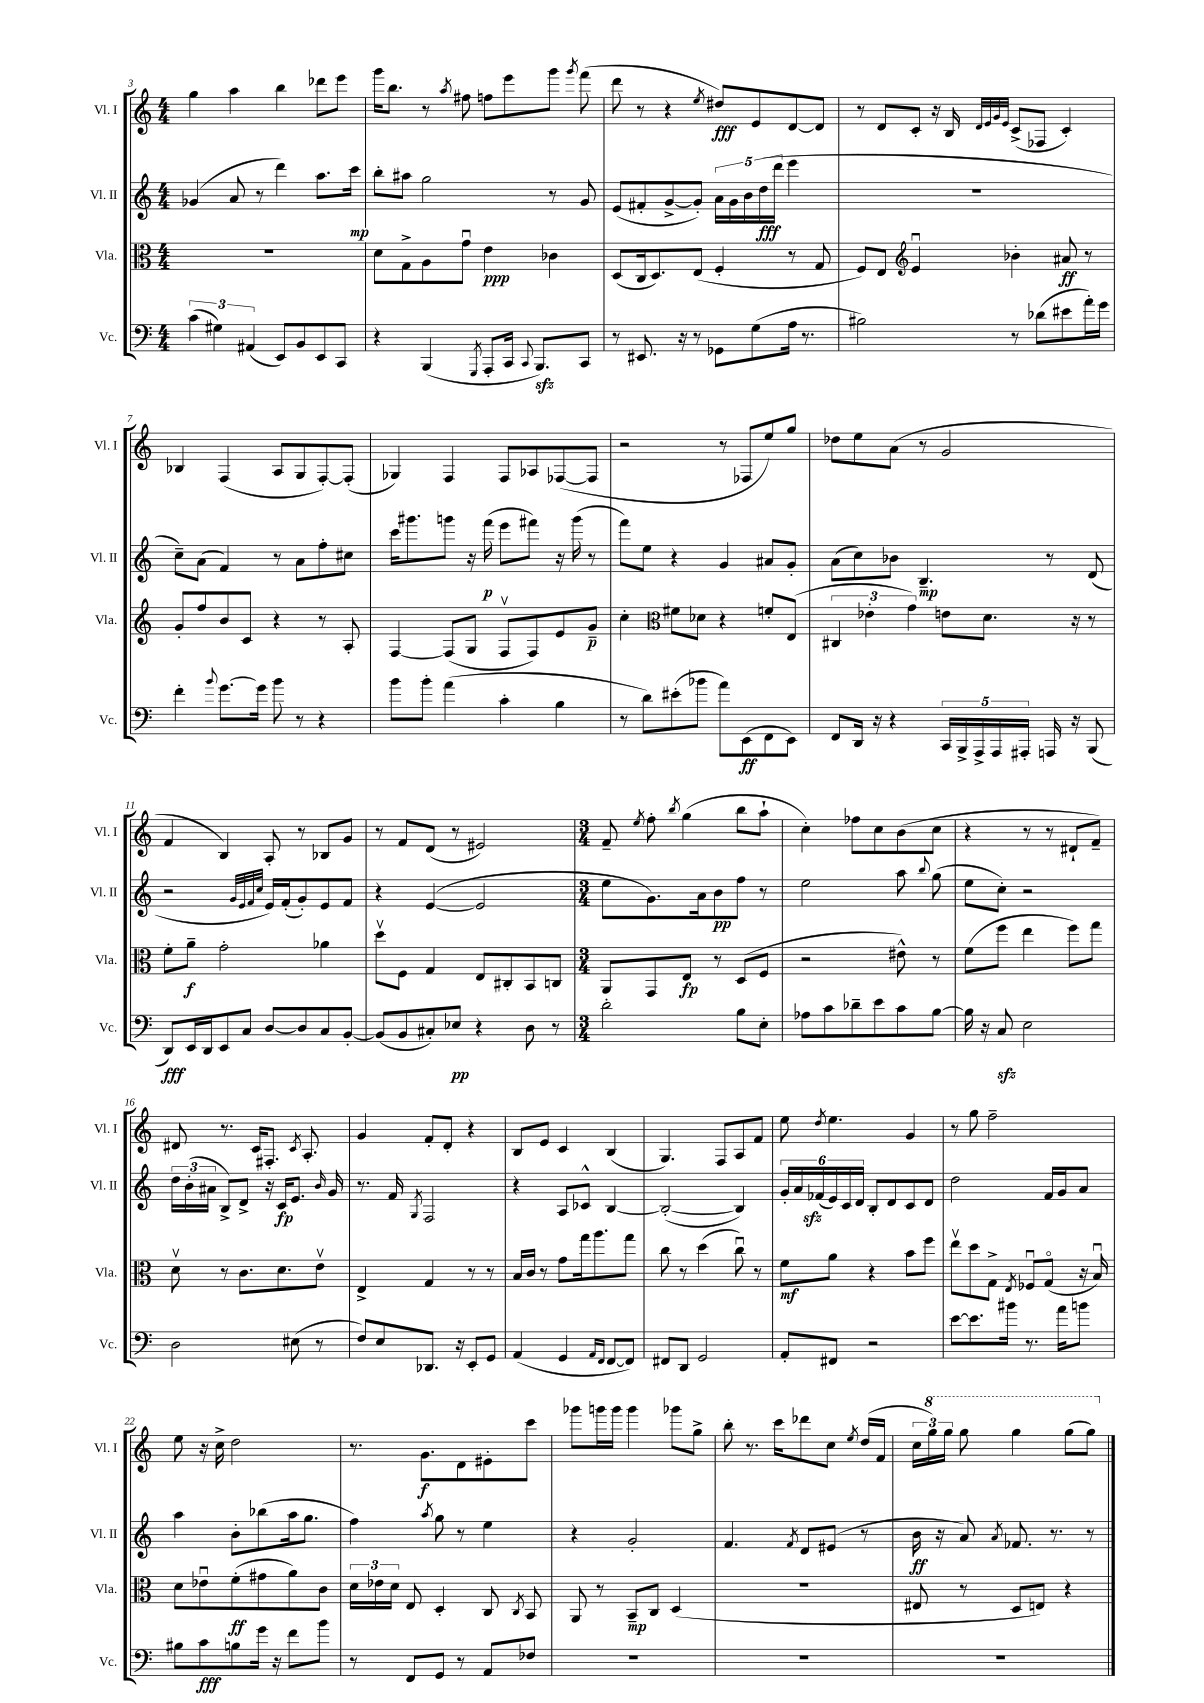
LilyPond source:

<<
\new StaffGroup <<
\new Staff = "s0" \with { instrumentName = "Vl. I" shortInstrumentName = "Vl. I" } {
    \clef treble \key c \major \numericTimeSignature \time 4/4
    \autoBeamOff g''4 a''4 b''4 des'''8[ e'''8] |
    g'''16[ b''8.] r8 \acciaccatura { a''8 } fis''8 f''8[ e'''8 g'''8] \acciaccatura { g'''8 } f'''8( |
    d'''8 r8 r4 \acciaccatura { e''8 } dis''8[\fff) e'8 d'8~ d'8] |
    r8 d'8[ c'8]-. r16 b16 \grace { d'32[ e'32 g'32 e'32] } c'8[->( fes8] c'4-.) |
    bes4 f4( a8[ g8 f8~-.) f8]-.( |
    ges4) f4 f8[ aes8 fes8~( fes8] |
    r2 r8 fes8[ e''8) g''8] |
    des''8[ e''8 a'8]( r8 g'2 |
    f'4 b4) a8-. r8 bes8[ g'8] |
    r8 f'8[ d'8]( r8 eis'2) |
    \numericTimeSignature \time 3/4 f'8-- \acciaccatura { e''8 } f''8-. \acciaccatura { b''8 } g''4( b''8[ a''8]-! |
    c''4-.) fes''8[ c''8 b'8( c''8] |
    r4 r8 r8 dis'8[-! f'8]--) |
    dis'8 r8. c'16[ fis8.]-. \acciaccatura { c'8 } a8.-. |
    g'4 f'8[-. d'8]-. r4 |
    b8[ e'8] c'4 b4( |
    g4.) f8[ a8 f'8] |
    e''8 \acciaccatura { d''8 } e''4. g'4 |
    r8 g''8 f''2-- |
    e''8 r16 c''16-> d''2 |
    r8. g'8.[\f d'8 eis'8-. c'''8] |
    ges'''8[ g'''16 g'''16] g'''4 ges'''8[ g''8]-> |
    b''8-. r8. c'''16[ des'''8 c''8] \acciaccatura { e''8 } d''16[( f'16] |
    \tuplet 3/2 { c''16[ \ottava #1 g'''16) g'''16] } g'''8 g'''4 g'''8[( g'''8]) \ottava #0 \bar "|." |
}
\new Staff = "s1" \with { instrumentName = "Vl. II" shortInstrumentName = "Vl. II" } {
    \clef treble \key c \major \numericTimeSignature \time 4/4
    \autoBeamOff ges'4( a'8 r8 d'''4) a''8.[ c'''16]\mp |
    b''8[-. ais''8] g''2 r8 g'8 |
    e'8[( fis'8-. g'8~-> g'8]-.) \tuplet 5/4 { a'16[ g'16 b'16 d''16\fff( d'''16] } e'''4 |
    R1 |
    c''8[--) a'8]( f'4) r8 a'8[ f''8-. cis''8] |
    c'''16[ gis'''8. g'''8] r16 f'''16\p( e'''8[ fis'''8]) r16 g'''16( r8 |
    f'''8[) e''8] r4 g'4 ais'8[ g'8]-. |
    a'8[( c''8) bes'8] b4.--\mp r8 d'8( |
    r2 \grace { g'32[ e'32 f'32 c''32] } e'16[) f'16-.( g'8-.) e'8 f'8] |
    r4 e'4~( e'2 |
    \numericTimeSignature \time 3/4 e''8[ g'8.) a'16 b'8\pp f''8] r8 |
    e''2 a''8 \appoggiatura { b''8 } g''8( |
    e''8[ c''8]-.) r2 |
    \tuplet 3/2 { d''16[ b'16-.( ais'16] } b8[->) d'8]-> r16 c'16[\fp e'8.] \grace { b'16 } g'16 |
    r8. f'16 \acciaccatura { g8 } f2 |
    r4 a8[ ces'8]-^ b4~ |
    b2~-.( b4) |
    \tuplet 6/4 { g'16[-. a'16 fes'16\sfz( e'16) c'16 d'16] } b8[-. d'8 c'8 d'8] |
    d''2 f'16[ g'16 a'8] |
    a''4 b'8[-. bes''8( a''16 g''8.] |
    f''4) \acciaccatura { a''8 } g''8 r8 e''4 |
    r4 g'2-. |
    f'4. \acciaccatura { f'8 } d'8[ eis'8]( r8 |
    b'16\ff r16 a'8) \acciaccatura { a'8 } fes'8. r8. r8 \bar "|." |
}
\new Staff = "s2" \with { instrumentName = "Vla." shortInstrumentName = "Vla." } {
    \clef alto \key c \major \numericTimeSignature \time 4/4
    \autoBeamOff R1 |
    d'8[ g8-> a8 g'8]\downbow e'4\ppp ces'4 |
    d8[( c16 d8.) e8]( f4-. r8 g8 |
    f8[) e8] \clef treble e'4\downbow bes'4-. ais'8\ff r8 |
    g'8[-. f''8 b'8 c'8] r4 r8 a8-. |
    f4~ f8[( g8] f8[\upbow f8) e'8 g'8]--\p |
    c''4-. \clef alto fis'8[ des'8] r4 f'8[-. e8]( |
    \tuplet 3/2 { cis4 ees'4-. g'4) } e'8[ d'8.] r16 r8 |
    f'8[-. a'8]--\f g'2-. aes'4 |
    d''8[\upbow f8] g4 e8[ cis8-. b,8 c8] |
    \numericTimeSignature \time 3/4 a,8[ g,8 e8]\fp r8 d8[( f8] |
    r2 eis'8-^) r8 |
    f'8[( f''8] e''4 f''8[) g''8] |
    d'8\upbow r8 c'8.[ d'8. e'8]\upbow |
    e4-> g4 r8 r8 |
    b16[ c'16] r8 g'8[ g''16 a''8. g''8] |
    c''8 r8 d''4( c''8\downbow) r8 |
    f'8[\mf a'8] r4 b'8[ f''8] |
    e''8[\upbow d''8 g8]-> \acciaccatura { e8 } fes8[\downbow g8]\flageolet( r16 b16\downbow) |
    d'8[ ees'8\downbow f'8-.\ff( gis'8 a'8) c'8] |
    \tuplet 3/2 { d'16[ ees'16 d'16] } e8 d4-. c8 \acciaccatura { c8 } b,8 |
    a,8 r8 b,8[--\mp c8] d4( |
    r2. |
    eis8 r8 d8[ e8]) r4 \bar "|." |
}
\new Staff = "s3" \with { instrumentName = "Vc." shortInstrumentName = "Vc." } {
    \clef bass \key c \major \numericTimeSignature \time 4/4
    \autoBeamOff \tuplet 3/2 { c'4( gis4) ais,4( } e,8[) b,8 e,8 c,8] |
    r4 b,,4( \acciaccatura { g,,8 } a,,8[-. c,16] \appoggiatura { c,8 } b,,8.[\sfz) c,8] |
    r8 eis,8. r16 r8 ges,8[ g8( a16] r8. |
    bis2) r8 des'8[( eis'8 a'16-.) g'16] |
    f'4-. \appoggiatura { b'8 } g'8.[~ g'16] b'8 r8 r4 |
    b'8[ b'8]-. a'4( c'4-. b4 |
    r8 d'8[) eis'8-.( bes'8] a'8[) e,8\ff( f,8 e,8]) |
    f,8[ d,16] r16 r4 \tuplet 5/4 { c,16[ b,,16-> a,,16-> a,,16 ais,,16]-. } a,,16 r16 b,,8( |
    d,8[\fff) e,16 d,16 e,8 c8] d8[~ d8 c8 b,8]~-. |
    b,8[( b,8 cis8-.) ees8]\pp r4 d8 r8 |
    \numericTimeSignature \time 3/4 d'2-. b8[ e8]-. |
    aes8[ c'8 des'8-- e'8 c'8 b8]~ |
    b16 r16 c8\sfz e2 |
    d2 eis8( r8 |
    f8[) e8 des,8.] r16 e,8[-. g,8] |
    a,4( g,4 \grace { a,16[ f,16] } f,8[~ f,8]) |
    fis,8[ d,8] g,2 |
    a,8[-. fis,8] r2 |
    e'8[~ e'8. bis'16] r8. a'16[ b'8] |
    bis8[ c'8\fff b8 g'16] r16 f'8[ b'8] |
    r8 f,8[ g,8] r8 a,8[ fes8] |
    R2. |
    R2. |
    R2. \bar "|." |
}
>>
>>
\layout { \context { \Score currentBarNumber = #3 } }
